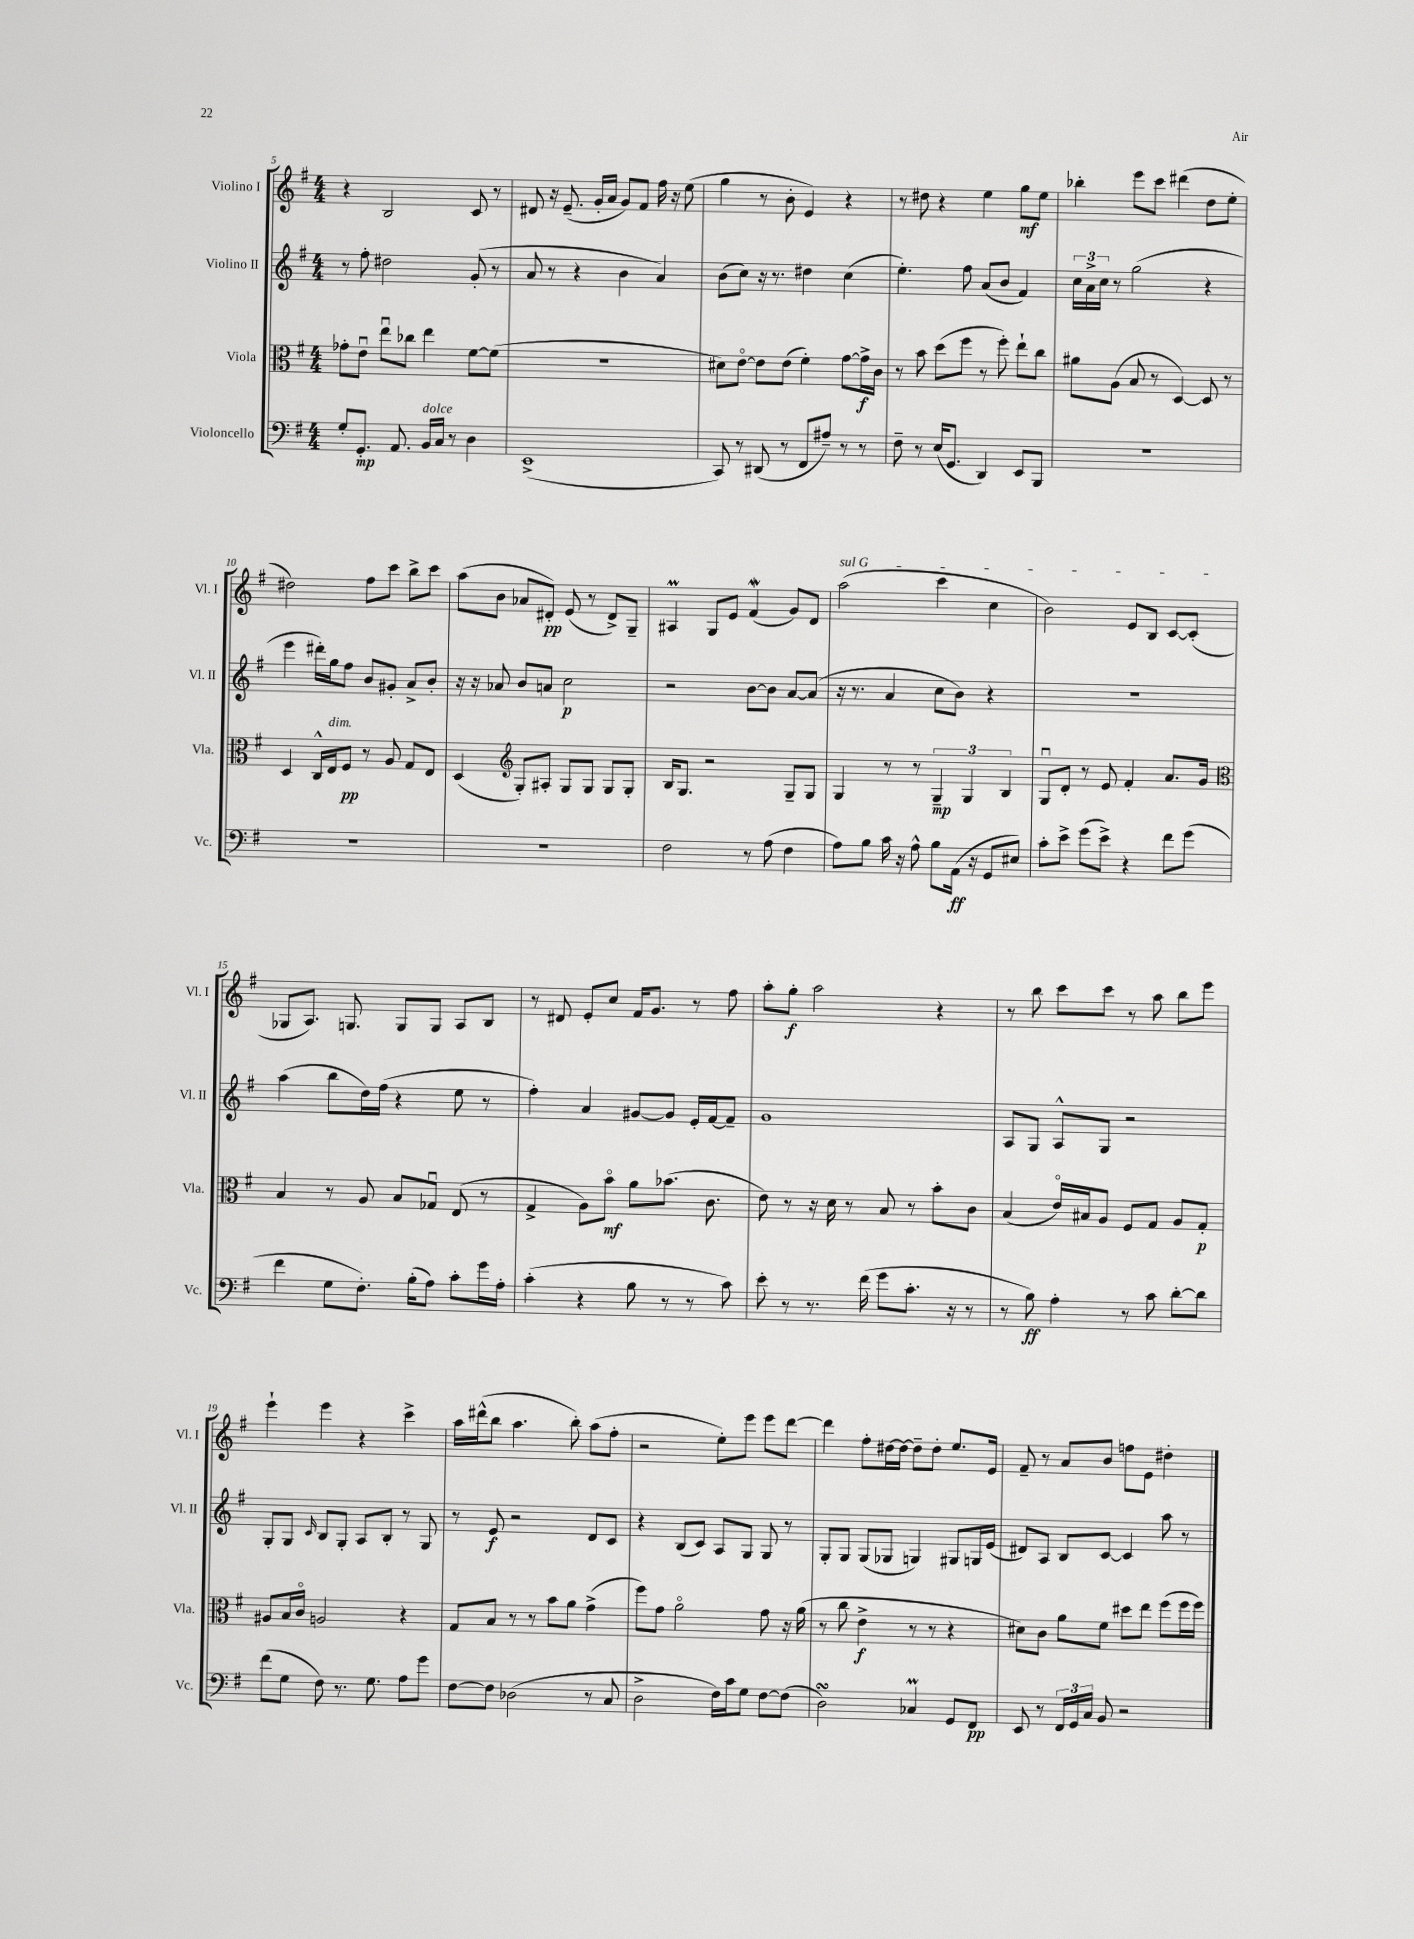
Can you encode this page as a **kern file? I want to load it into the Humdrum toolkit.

**kern	**kern	**kern	**kern
*staff4	*staff3	*staff2	*staff1
*clefF4	*clefC3	*clefG2	*clefG2
*k[f#]	*k[f#]	*k[f#]	*k[f#]
*M4/4	*M4/4	*M4/4	*M4/4
8G'/L	8g-'\L	8r	4r
8.GG'/J	8eu\J	8ff#'\	.
.	8eeu\L	2dd#\	2B/
8.AA/	.	.	.
.	8cc-\J	.	.
16BB/LL	4ee\	.	.
16C/JJ	.	.	.
8r	.	.	.
4D\	[8f#\L	(8g'/	8c/
.	(8f#\]J	8r	8r
=	=	=	=
(1EE^	1r	8a/	8d#/
.	.	8r	16r
.	.	.	(8.e~/
.	.	4r	.
.	.	.	16g'/LL
.	.	.	16a/JJ
.	.	4b\	8g/L)
.	.	.	8f#/J
.	.	4a/)	16ff#\
.	.	.	16r
.	.	.	(8ee\
=	=	=	=
8CC/)	8d#\L)	(8b\L	4gg\
8r	[8eo\J	8cc\J)	.
(8DD#/	8e\]L	16r	8r
.	.	8.r	.
8r	(8e\J	.	8b'\
8FF#/L	4f#'\)	4dd#\	4e/)
8A#~/J)	.	.	.
8r	[8g\L	(4cc\	4r
8r	16g^\]L	.	.
.	16c\JJ	.	.
=	=	=	=
8F#~\	8r	4.ee'\)	8r
8r	8b\	.	8dd#\
(16E/LK	(8dd\L	.	4r
8.GG/J	.	.	.
.	8ff#\J	8ff#\	.
4DD/)	8r	(8a/L	4ee\
.	8ff#'\)	8b/J	.
8EE/L	8ee`\L	4f#/)	8gg\L
8BBB/J	8cc\J	.	8ee\J
=	=	=	=
1r	8a#\L	24cc\LL	4bb-'\
.	.	24a^\	.
.	.	24cc\JJ	.
.	(8A\J	8r	.
.	8B/	(2gg\	8eee\L
.	8r	.	8ccc\J
.	[4D/)	.	(4ddd#\
.	8D/]	4r	8dd\L
.	8r	.	8ee'\J
=	=	=	=
1r	4D/	4eee\	2dd#\)
.	16C^^/LL	16ddd#'\LL)	.
.	16E/J	16gg\J	.
.	8F#/J	8ff#\J	.
.	8r	8b/L	8ff#\L
.	8A/	8g#'/J	8ccc\J
.	8G/L	8a^/L	8bb^\L
.	8E/J	8b'/J	8ccc\J
=	=	=	=
1r	(4D/	16r	(8aa\L
.	.	16r	.
.	.	8a-/	8b\J
*	*clefG2	*	*
.	8G'/L)	8b/L	8a-/L
.	8A#'/J	8a/J	8d#'/J)
.	8G/L	2cc\	(8e/
.	8G/J	.	8r
.	8G/L	.	8d#^/L)
.	8G'/J	.	8G~/J
=	=	=	=
2F#\	16B/LK	2r	4A#/
.	8.G/J	.	.
.	2r	.	8G/L
.	.	.	8e/J
8r	.	[8b\L	(4f#/
(8A\	.	8b\]J	.
4F#\	8G~/L	[8a/L	8g/L)
.	8G/J	(8a/]J	8d/J
=	=	=	=
8A\L)	4G/	16r	(2aa\
.	.	8.r	.
8B\J	.	.	.
16c\	8r	4a/	.
16r	.	.	.
8A^^\	8r	.	.
8B\L	6G~/	8cc\L	4ccc\
(16AA\Jk	.	8b\J)	.
.	6G/	.	.
16r	.	.	.
8GG/L	.	4r	4cc\
.	6B/	.	.
8E#/J)	.	.	.
=	=	=	=
8c'\L	8Gu/L	1r	2b\)
8e^\J	8d'/J	.	.
(8g\L	8r	.	.
8e^\J)	8e/	.	.
4r	4f#'/	.	8e/L
.	.	.	8B/J
8f#\L	8.a/L	.	[8c/L
(8g\J	.	.	(8c'/]J
.	16g/Jk	.	.
=	=	=	=
*	*clefC3	*	*
4f#\	4B/	(4aa\	8G-/L
.	.	.	8.A/J)
8G\L	8r	8bb\L	.
.	.	.	8.G/
8.F#'\J)	8A/	16dd\L)	.
.	.	(16ff#\JJ	.
.	8B/L	4r	8G/L
(16B'\LK	.	.	.
8A\J)	8G-u/J	.	8G/J
8c'\L	(8E/	8ee\	8A/L
16g\L	8r	8r	8B/J
16A'\JJ	.	.	.
=	=	=	=
(4c'\	4G^/	4ff#'\)	8r
.	.	.	8d#/
4r	8A\L)	4a/	8e'/L
.	8bo\J	.	8cc/J
8B\	8a\L	[8g#/L	16f#/LK
.	.	.	8.g/J
8r	(8.b-\J	8g#/]J	.
8r	.	16e'/LL	8r
.	8.c\	[16f#/J	.
8c\)	.	8f#~/]J	8ff#\
=	=	=	=
8e'\	8e\)	1g	8aa'\L
8r	8r	.	8gg'\J
8.r	16r	.	2aa\
.	16d\	.	.
.	8r	.	.
(16f#\	.	.	.
8g\L	8B/	.	.
8.c'\J	8r	.	.
.	8b'\L	.	4r
16r	.	.	.
8r	8c\J	.	.
=	=	=	=
8r	(4B/	8A/L	8r
8B\)	.	8G/J	8bb\
4A'\	16eo/LL)	8A^^/L	8ccc\L
.	16B#/J	.	.
.	8A/J	8G/J	8ccc\J
8r	8F#/L	2r	8r
8c\	8G/J	.	8aa\
[8d'\L	8A/L	.	8bb\L
8d\]J	8G'/J	.	8eee\J
=	=	=	=
(8f#\L	8A#/L	8G'/L	4eee`\
8G\J	16B/L	8G/J	.
.	16co/JJ	.	.
.	.	16qqc/	.
8F#\)	2A/	8B/L	4eee\
8.r	.	8G'/J	.
.	.	8A/L	4r
8.G\	.	.	.
.	.	8B'/J	.
8A\L	4r	8r	4ccc^\
8g\J	.	8G/	.
=	=	=	=
[8F#\L	8G/L	8r	16aa\LL
.	.	.	(16ddd#^^\J
8F#\]J	8B/J	8e/	8bb\J
(2D-\	8r	2r	4.aa\
.	8r	.	.
.	8b\L	.	.
.	8a\J	.	8bb'\)
8r	(4g^\	8d/L	(8aa\L
8C/	.	8c/J	8ff#'\J
=	=	=	=
2D^\	8ff#\L)	4r	2r
.	8g\J	.	.
.	2ao\	(8B/L	.
.	.	8c/J)	.
16F#\LL)	.	8A/L	8ee'\L)
16c\J	.	.	.
8G\J	.	8G/J	8eee\J
[8F#\L	8g\	8G/	8eee\L
(8F#\]J	16r	8r	[8ddd\J
.	(16a\	.	.
=	=	=	=
2D\)	8r	8G'/L	4ddd\]
.	8cc\	8G/J	.
.	4e^\	(8G/L	8ff#'\L
.	.	8G-/J	[16dd#\L
.	.	.	16dd#\_JJ
4C-/	8r	4G/)	8dd#~\]L
.	8r	.	8dd#'\J
8GG/L	4r	8G#/L	8.ee/L
8FF#/J	.	16G/L	.
.	.	(16e/JJ	16e/Jk
=	=	=	=
8EE/	8d#\L)	8d#/L)	8f#~/
8r	8c\J	8A/J	8r
24FF#/LL	8a\L	8B/L	8a/L
24GG/	.	.	.
24C/JJ	.	.	.
8BB/	8f#\J	[8c/J	8b/J
2r	8dd#\L	4c/]	8ff\L
.	8ee\J	.	8e\J
.	(8ff#\L	8aa\	4dd#'\
.	16ff#\L	8r	.
.	16ff#\JJ)	.	.
==	==	==	==
*-	*-	*-	*-
